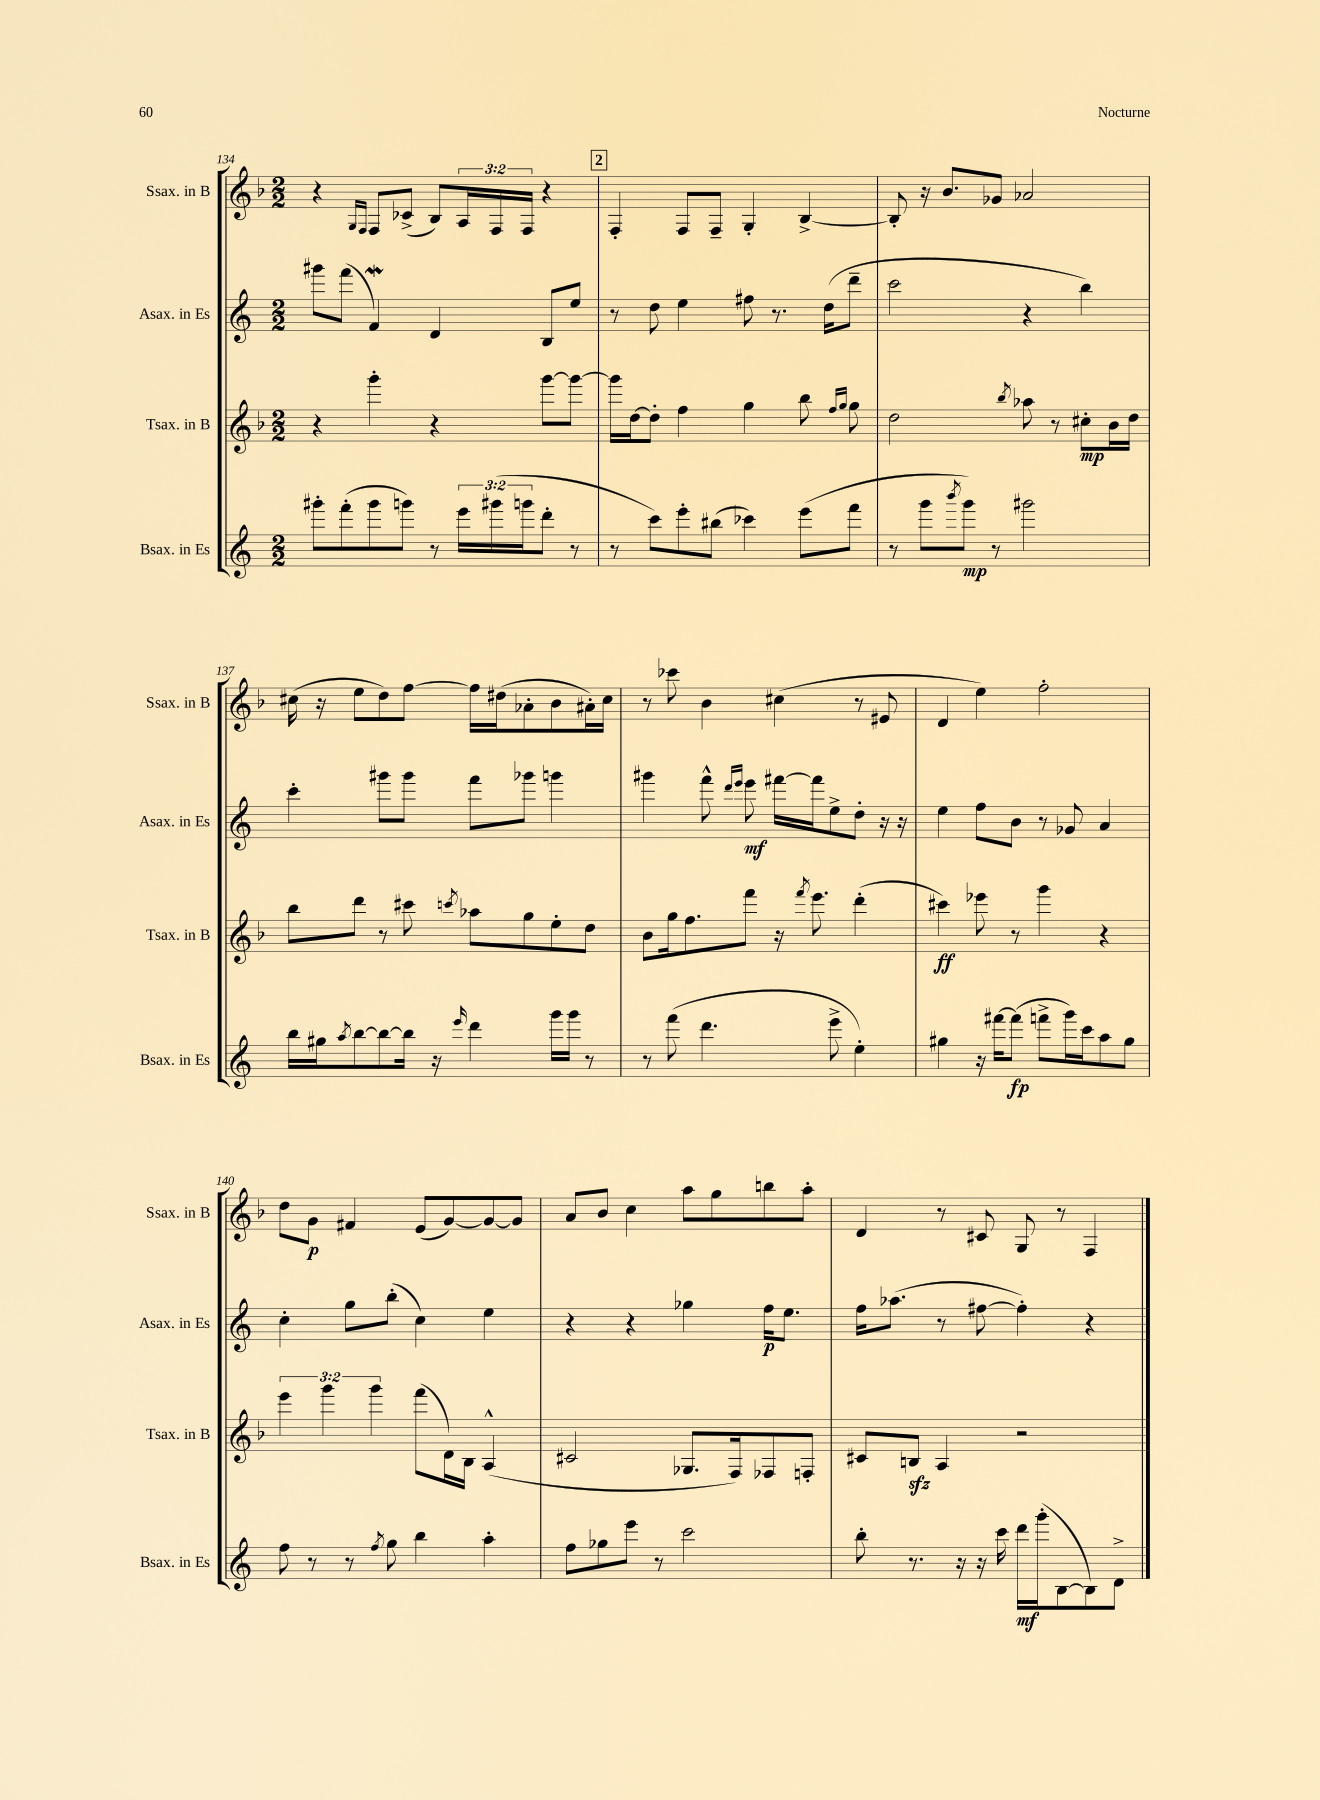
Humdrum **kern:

**kern	**kern	**kern	**kern
*staff4	*staff3	*staff2	*staff1
*clefG2	*clefG2	*clefG2	*clefG2
*k[]	*k[b-]	*k[]	*k[b-]
*M2/2	*M2/2	*M2/2	*M2/2
8ggg#'	4r	8ggg#	4r
(8fff'	.	(8fff	.
.	.	.	16qqG
.	.	.	16qqF
8ggg#	4ggg'	4f)	8F
8ggg)	.	.	(8c-^
8r	4r	4d	8B-)
24eee	.	.	24A
(24ggg#	.	.	24F
24ggg	.	.	24F
8ddd'	[8ggg	8B	4r
8r	8ggg_	8ee	.
=	=	=	=
8r	16ggg]	8r	4F'
.	[16dd	.	.
8ccc)	8dd']	8dd	.
8eee'	4ff	4ee	8F
(8bb#	.	.	8F~
4ccc-)	4gg	8ff#	4G'
.	.	8.r	.
(8eee	8bb-	.	[4B-^
.	.	(16dd	.
.	16qqff	.	.
.	16qqgg	.	.
8fff	8gg	8ddd~	.
=	=	=	=
8r	2dd	2ccc	8B-']
8ggg	.	.	16r
.	.	.	8.b-
8qbbb	.	.	.
8ggg)	.	.	.
8r	.	.	8g-
.	8qbb-	.	.
2ggg#	8aa-	4r	2a-
.	8r	.	.
.	8cc#'	4bb)	.
.	16b-	.	.
.	16dd	.	.
=	=	=	=
16bb	8bb-	4ccc'	(16cc#
16gg#	.	.	16r
8qaa	.	.	.
[8bb	8ddd	.	8ee
8bb_	8r	8ggg#	8dd)
16bb]	8ccc#	8ggg#	[8ff
16r	.	.	.
16qqeee	8qccc	.	.
4ddd	8aa-	8fff	16ff]
.	.	.	(16dd#
.	8gg	8ggg-	8a-'
16ggg	8ee'	4ggg	8b-
16ggg	.	.	.
8r	8dd	.	16a#')
.	.	.	16cc#
=	=	=	=
8r	8b-	4ggg#	8r
(8fff	16gg	.	8ccc-
.	8.ff	.	.
4.ddd	.	8fff^^	4b-
.	.	16qqddd	.
.	.	16qqeee	.
.	8fff	8eee	.
.	16r	[16fff#	(4cc#
.	8qfff	.	.
.	8.eee	16fff#]	.
8eee^	.	8ee^	.
4ee')	(4ddd'	8dd'	8r
.	.	16r	8e#
.	.	16r	.
=	=	=	=
4gg#	4ccc#)	4ee	4d
16r	8eee-	8ff	4ee)
[16fff#	.	.	.
(8fff#]	8r	8b	.
8fff^	4ggg	8r	2ff'
16ggg)	.	8g-	.
16ccc	.	.	.
8aa	4r	4a	.
8gg#	.	.	.
=	=	=	=
8ff	6eee	4cc'	8dd
8r	.	.	8g
.	6ggg	.	.
8r	.	8gg	4f#
.	6ggg	.	.
8qff	.	.	.
8gg	.	(8bb'	.
4bb	(8fff	4cc)	(8e
.	16d)	.	[8g)
.	16B-	.	.
4aa'	(4A^^	4ee	8g_
.	.	.	8g]
=	=	=	=
8ff	2c#	4r	8a
8gg-	.	.	8b-
8eee	.	4r	4cc
8r	.	.	.
2ccc	8.G-	4gg-	8aa
.	.	.	8gg
.	16F)	.	.
.	8F-	16ff	8bb
.	.	8.ee	.
.	8F'	.	8aa'
=	=	=	=
8bb'	8c#	16ff	4d
.	.	(8.aa-	.
8.r	8B	.	.
.	4A	8r	8r
16r	.	.	.
16r	.	[8ff#	8c#
16ccc	.	.	.
16ddd	2r	4ff#'])	8G
(16ggg'	.	.	.
[8B	.	.	8r
8B])	.	4r	4F
8d^	.	.	.
==	==	==	==
*-	*-	*-	*-
